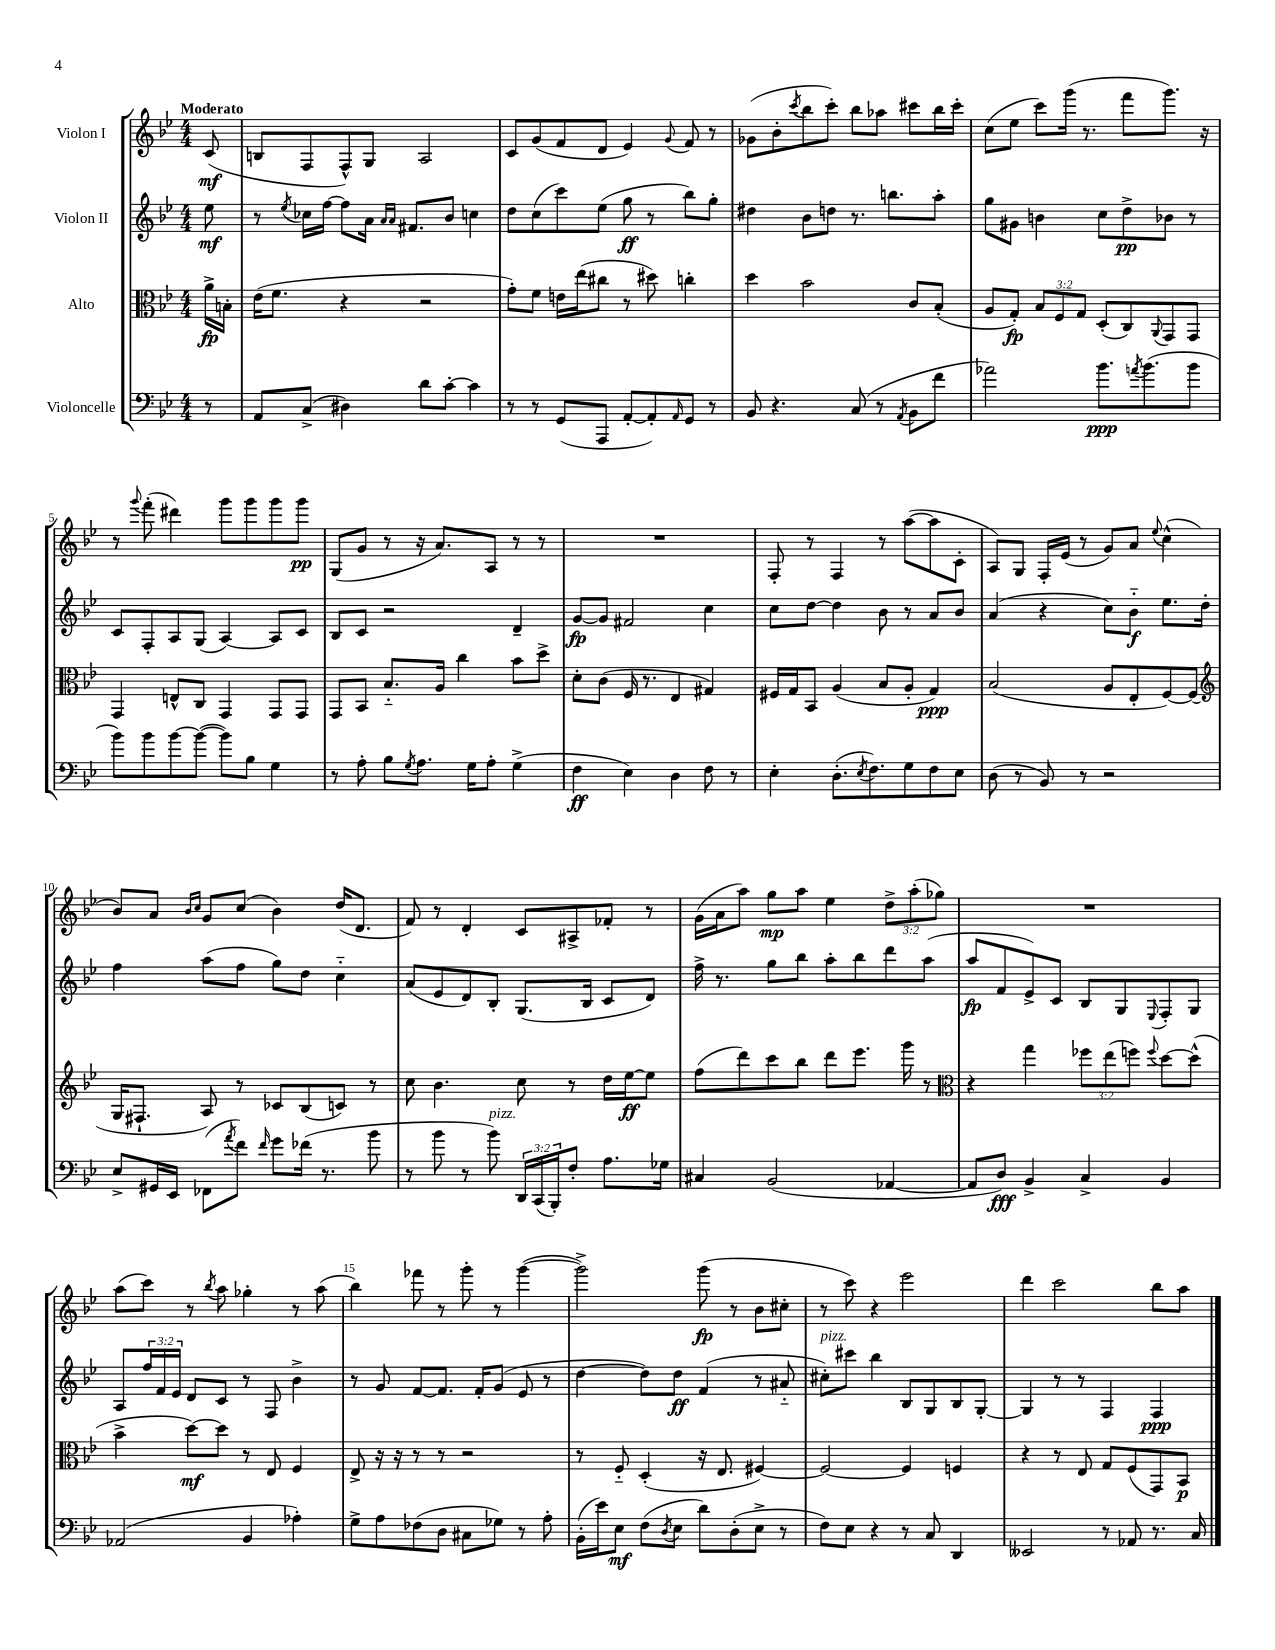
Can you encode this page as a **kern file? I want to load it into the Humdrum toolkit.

**kern	**kern	**kern	**kern
*staff4	*staff3	*staff2	*staff1
*clefF4	*clefC3	*clefG2	*clefG2
*k[b-e-]	*k[b-e-]	*k[b-e-]	*k[b-e-]
*M4/4	*M4/4	*M4/4	*M4/4
8r	16a^	8ee-	(8c
.	16B'	.	.
=	=	=	=
8AA	(16e-	8r	8B
.	8.f	.	.
.	.	8qee-	.
(8C^	.	16cc-	8F
.	.	[16ff	.
4D#)	4r	8ff]	8F^^)
.	.	16a	8G
.	.	16qqa	.
.	.	16qqa	.
.	.	8.f#	.
8d	2r	.	2A
[8c'	.	8b-	.
4c]	.	4cc	.
=	=	=	=
8r	8g')	8dd	8c
8r	8f	(8cc	(8g
(8GG	16e	8ccc)	8f
.	(16ee-	.	.
8AAA	8cc#	(8ee-	8d
[8AA'	8r	8gg	4e-)
8AA'])	8dd#)	8r	.
16qqAA	.	.	8qqg
8GG	4cc'	8bb-)	8f
8r	.	8gg'	8r
=	=	=	=
8BB-	4dd	4dd#	(8g-
4.r	.	.	8b-'
.	.	.	8qccc
.	2b-	8b-	8bb-
.	.	8dd	8ccc')
(8C	.	8.r	8bb-
8r	.	.	8aa-
.	.	8.bb	.
8qAA	.	.	.
8BB-	8c	.	8ccc#
8f	(8B-'	8aa'	16bb-
.	.	.	16ccc#'
=	=	=	=
2a-)	8A	8gg	(8cc
.	8G')	8g#	8ee-
.	12B-	4b	8ccc)
.	12F	.	.
.	.	.	(16ggg
.	12G	.	.
.	.	.	8.r
8.b-	(8D'	8cc	.
.	8C)	8dd^	8fff
8qa	.	.	.
(8.b-	.	.	.
.	8qqAA	.	.
.	8GG	8b-	8.ggg)
8b-	8GG	8r	.
.	.	.	16r
=	=	=	=
8b-)	4GG	8c	8r
.	.	.	8qqggg
8b-	.	8F'	(8fff'
[8b-	8E^^	8A	4ddd#)
(8b-_	8C	(8G	.
8b-])	4GG	[4A)	8ggg
8B-	.	.	8ggg
4G	8GG	8A]	8ggg
.	8GG	8c	8ggg
=	=	=	=
8r	8GG	8B-	(8G
8A'	8BB-	8c	8g
8B-	8.B-'~	2r	8r
8qG	.	.	.
8.A	.	.	16r
.	16A	.	8.a)
.	4cc	.	.
16G	.	.	.
8A'	.	.	8A
(4G^	8b-	4d~	8r
.	8dd^	.	8r
=	=	=	=
4F	8d'	[8g	1r
.	(8c	8g]	.
4E-)	16F	2f#	.
.	8.r	.	.
4D	4E-	.	.
8F	4G#)	4cc	.
8r	.	.	.
=	=	=	=
4E-'	16F#	8cc	8F'
.	16G	.	.
.	8BB-	[8dd	8r
(8.D'	(4A	4dd]	4F
8qE-	.	.	.
8.F)	.	.	.
.	8B-	8b-	8r
8G	8A'	8r	([8aa
8F	4G)	8a	8aa]
8E-	.	8b-	8c'
=	=	=	=
(8D	(2B-	(4a	8A)
8r	.	.	8G
8BB-)	.	4r	16F'
.	.	.	(16e-
8r	.	.	8r
2r	8A	8cc)	8g)
.	8E-'	8b-'~	8a
.	.	.	8qqee-
.	[8F)	8.ee-	(4cc^^
.	(8F]	.	.
.	.	16dd'	.
=	=	=	=
*	*clefG2	*	*
8E-^	16G	4ff	8b-)
.	8.F#`	.	.
16GG#	.	.	8a
16EE-	.	.	.
.	.	.	16qqb-
.	.	.	16qqcc
(8FF-	8A)	(8aa	8g
8qa	.	.	.
8f)	8r	8ff	(8cc
16qqf	.	.	.
8g	8c-	8gg)	4b-)
(16f-	(8B-	8dd	.
8.r	.	.	.
.	8c)	4cc'~	(16dd
.	.	.	8.d
8b-	8r	.	.
=	=	=	=
8r	8cc	(8a	8f)
8b-	4.b-	8e-	8r
8r	.	8d)	4d'
8b-)	.	8B-'	.
24DD	8cc	(8.G	8c
(24CC	.	.	.
24BBB-')	.	.	.
8F'	8r	.	8A#^
.	.	16B-	.
8.A	16dd	8c	8f-'
.	[16ee-	.	.
.	8ee-]	8d)	8r
16G-	.	.	.
=	=	=	=
4C#	(8ff	16ff^	(16g
.	.	8.r	16a
.	8ddd)	.	8aa)
(2BB-	8ccc	8gg	8gg
.	8bb-	8bb-	8aa
.	8ddd	8aa'	4ee-
.	8.eee-	8bb-	.
[4AA-	.	8ddd	12dd^
.	16ggg	.	.
.	.	.	(12aa'
.	8r	(8aa	.
.	.	.	12gg-)
=	=	=	=
*	*clefC3	*	*
8AA-]	4r	8aa	1r
8D)	.	8f	.
4BB-^	4gg	8e-^)	.
.	.	8c	.
4C^	12ff-	8B-	.
.	(12ee-	.	.
.	.	8G	.
.	12ff)	.	.
.	8qqff	8qqE-	.
4BB-	[8dd	8F'	.
.	(8dd^^]	8G	.
=	=	=	=
(2AA-	4b-^	8A	(8aa
.	.	24ff	8ccc)
.	.	24f	.
.	.	24e-	.
.	[8dd)	8d	8r
.	.	.	8qbb-
.	8dd]	8c	8aa
4BB-	8r	8r	4gg-'
.	8E-	8F	.
4A-')	4F	4b-^	8r
.	.	.	(8aa
=	=	=	=
8G^	8E-^	8r	4bb-)
8A	16r	8g	.
.	16r	.	.
(8F-	8r	[8f	8fff-
8D	8r	8.f]	8r
8C#	2r	.	8ggg'
.	.	16f'	.
8G-)	.	(8g	8r
8r	.	8e-	([4ggg
8A'	.	8r	.
=	=	=	=
(16BB-'	8r	[4dd	2ggg^])
16e-)	.	.	.
8E-	8F'~	.	.
(8F	(4D'	8dd])	.
8qD	.	.	.
8E-	.	8dd	.
8d)	16r	(4f	(8ggg
.	8.E-	.	.
(8D'	.	.	8r
8E-^	[4F#)	8r	8b-
8r	.	8a#'~	8cc#'
=	=	=	=
8F)	2F#_	8cc#')	8r
8E-	.	8ccc#	8ccc)
4r	.	4bb-	4r
8r	4F#]	8B-	2eee-
8C	.	8G	.
4DD	4F	8B-	.
.	.	[8G'	.
=	=	=	=
2EE--	4r	4G]	4ddd
.	8r	8r	2ccc
.	8E-	8r	.
8r	8G	4F	.
8AA-	(8F	.	.
8.r	8GG)	4F	8bb-
.	8BB-	.	8aa
16C	.	.	.
==	==	==	==
*-	*-	*-	*-
